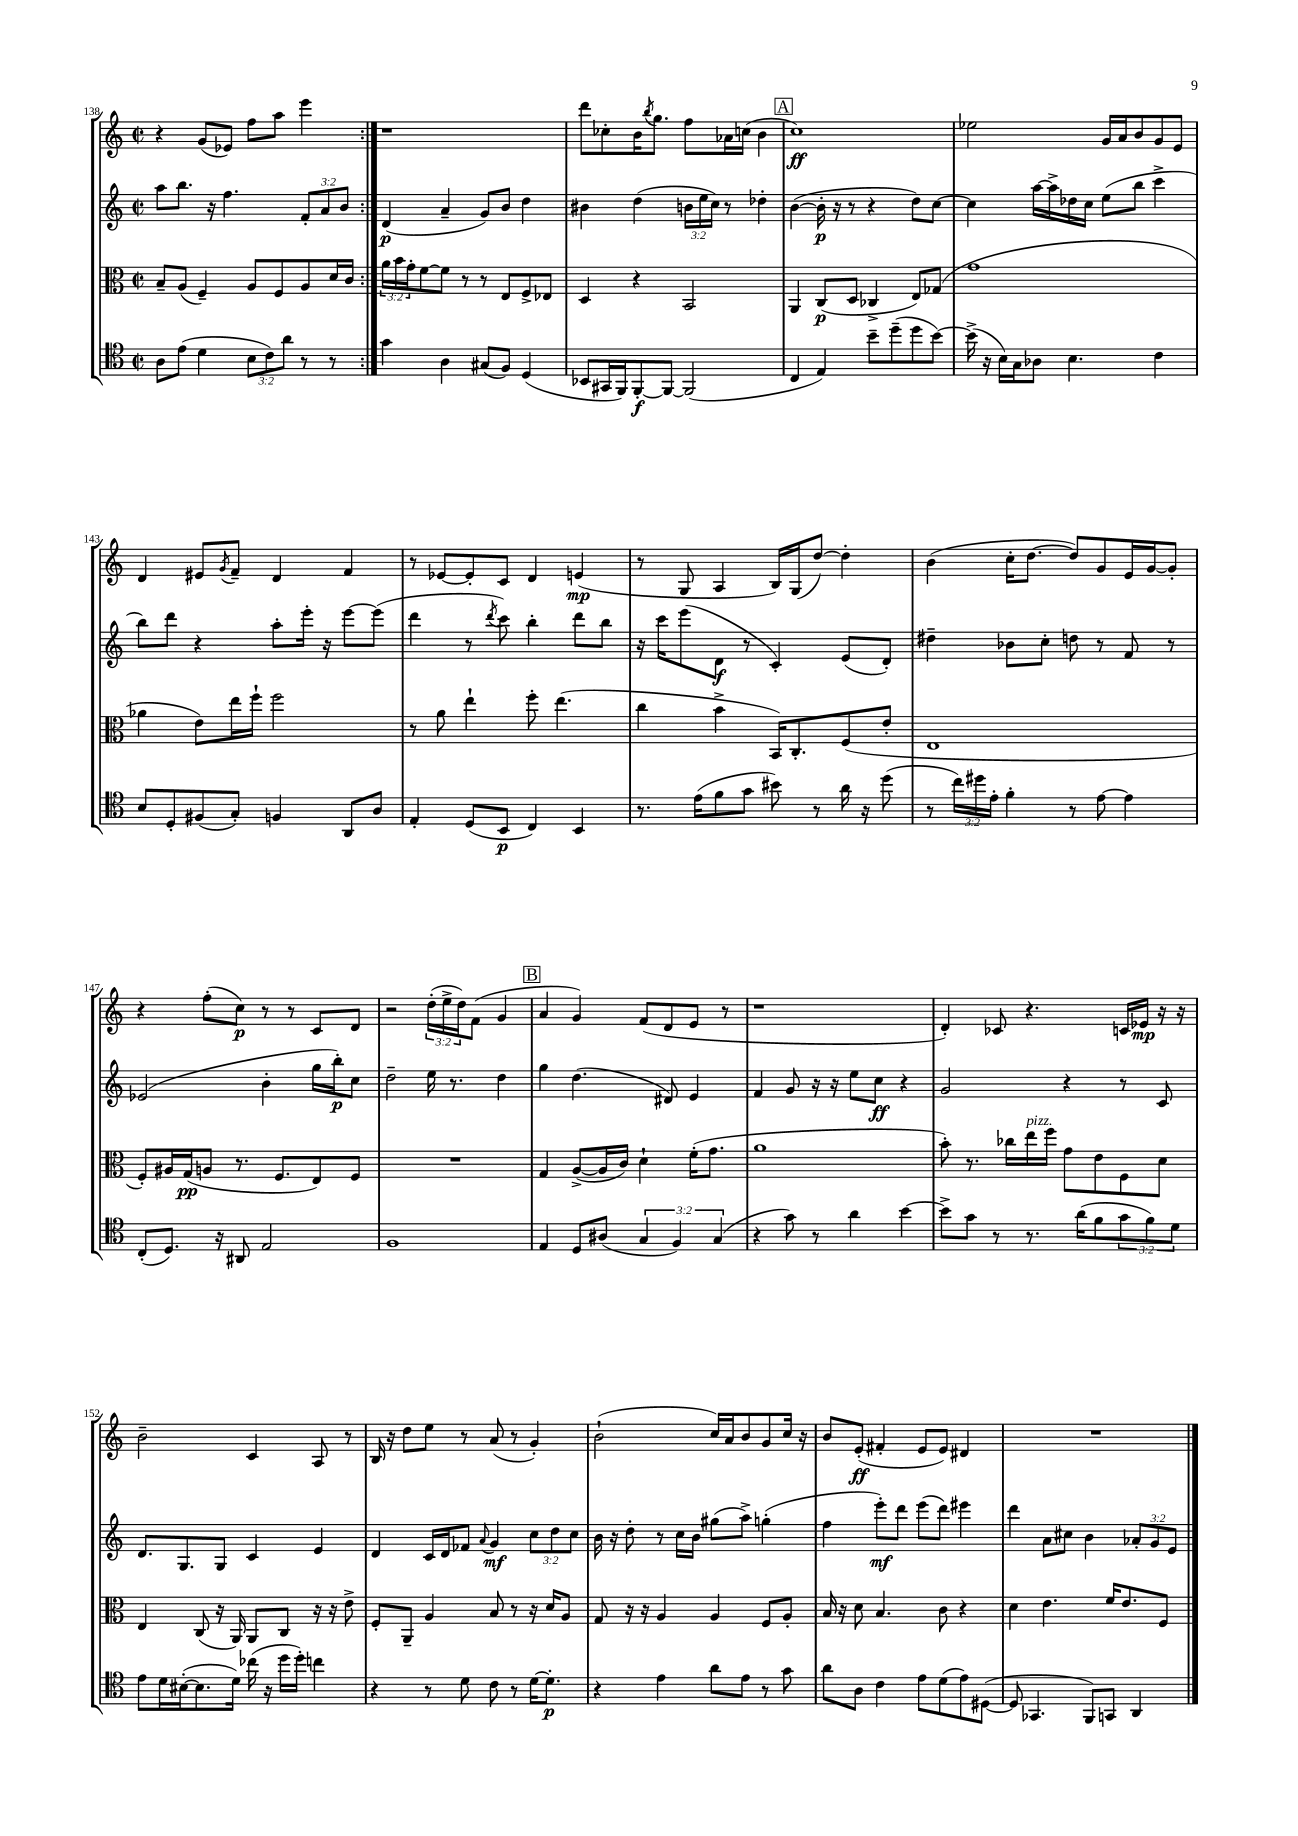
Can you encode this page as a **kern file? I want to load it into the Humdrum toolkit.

**kern	**kern	**kern	**kern
*staff4	*staff3	*staff2	*staff1
*clefC4	*clefC3	*clefG2	*clefG2
*k[]	*k[]	*k[]	*k[]
*M2/2	*M2/2	*M2/2	*M2/2
*met(c|)	*met(c|)	*met(c|)	*met(c|)
8A	8B~	8aa	4r
(8e	(8A	8.bb	.
4d	4F~)	.	(8g
.	.	16r	.
.	.	4.ff	8e-)
12B	8A	.	8ff
12c)	.	.	.
.	8F	.	8aa
12a	.	.	.
8r	8A	12f'	4eee
.	.	12a	.
8r	16d	.	.
.	.	12b	.
.	16c	.	.
=:|!	=:|!	=:|!	=:|!
4g	24a	(4d	1r
.	24b	.	.
.	24g'	.	.
.	[8f	.	.
4A	8f]	4a~	.
.	8r	.	.
(8G#	8r	8g)	.
8F)	8E	8b	.
(4D	8F^	4dd	.
.	8E-	.	.
=	=	=	=
8BB-	4D	4b#	8ddd
16GG#	.	.	8cc-'
16FF)	.	.	.
[8FF'	4r	(4dd	16b
.	.	.	8qbb
.	.	.	8.gg
8FF_	.	.	.
(2FF]	2BB	24b	8ff
.	.	24ee	.
.	.	24cc)	.
.	.	8r	16a-
.	.	.	(16cc
.	.	4dd-'	4b
=	=	=	=
4C	4AA	([4b	1cc)
4E)	(8C	16b']	.
.	.	16r	.
.	8D	8r	.
8b~	4C-^	4r	.
(8dd~	.	.	.
8dd	8E)	8dd)	.
[8b)	(8G-	[8cc	.
=	=	=	=
(16b^]	1g	4cc]	2ee-
16r	.	.	.
16B)	.	.	.
16G	.	.	.
8A-	.	[16aa	.
.	.	16aa^]	.
4.B	.	16dd-	.
.	.	16cc	.
.	.	(8ee	16g
.	.	.	16a
.	.	8bb	8b
4c	.	4ccc^	8g
.	.	.	8e
=	=	=	=
8B	4a-	8bb)	4d
8D'	.	8ddd	.
(8F#	8e)	4r	8e#
.	.	.	8qg
8G')	16ee	.	8f~
.	16ff`	.	.
4F	2ff	8aa'	4d
.	.	16eee'	.
.	.	16r	.
8AA	.	[8eee	4f
8A	.	(8eee]	.
=	=	=	=
4E'	8r	4ddd	8r
.	8a	.	[8e-
(8D	4ee`	8r	8e-']
.	.	8qddd	.
8BB	.	8ccc)	8c
4C)	8ff'	4bb'	4d
.	(4.ee	.	.
4BB	.	8ddd	(4e
.	.	8bb	.
=	=	=	=
8.r	4cc	16r	8r
.	.	16ccc	.
.	.	(8eee	8G
(16e	.	.	.
8f	4b^	8d	4A
8g	.	8r	.
8b#)	16BB)	4c')	16B)
.	8.C'	.	(16G
8r	.	.	[8dd)
16a	(8F	(8e	4dd']
16r	.	.	.
(8dd	8e'	8d')	.
=	=	=	=
8r	1E	4dd#~	(4b
24cc)	.	.	.
24dd#	.	.	.
24e'	.	.	.
4f'	.	8b-	16cc'
.	.	.	[8.dd
.	.	8cc'	.
8r	.	8dd	8dd])
[8e	.	8r	8g
4e]	.	8f	16e
.	.	.	[16g
.	.	8r	8g']
=	=	=	=
(8C'	8F')	(2e-	4r
8.D)	16A#	.	.
.	(16G	.	.
.	8A	.	(8ff'
16r	.	.	.
8AA#	8.r	.	8cc)
2E	.	4b'	8r
.	8.F	.	.
.	.	.	8r
.	8E)	16gg	8c
.	.	16bb')	.
.	8F	8cc	8d
=	=	=	=
1F	1r	2dd~	2r
.	.	16ee	(24dd'
.	.	.	24ee^
.	.	8.r	.
.	.	.	24dd)
.	.	.	(8f
.	.	4dd	4g
=	=	=	=
4E	4G	4gg	4a
8D	([8A^	(4.dd	4g)
(8A#	16A]	.	.
.	16c)	.	.
6G	4d`	.	(8f
.	.	8d#)	8d
6F)	.	.	.
.	(16f'	4e	8e
.	8.g	.	.
(6G	.	.	.
.	.	.	8r
=	=	=	=
4r	1a	4f	1r
8g)	.	8g	.
8r	.	16r	.
.	.	16r	.
4a	.	8ee	.
.	.	8cc	.
[4b	.	4r	.
=	=	=	=
8b^]	8b')	2g	4d')
8g	8.r	.	.
8r	.	.	8c-
.	16cc-	.	.
8.r	16ee	.	4.r
.	16ff	.	.
.	8g	4r	.
(16a	.	.	.
8f	8e	.	.
12g	8F	8r	16c
.	.	.	16e-
12f)	.	.	.
.	8d	8c	16r
12d	.	.	.
.	.	.	16r
=	=	=	=
8e	4E	8.d	2b~
16d	.	.	.
([16B#'	.	8.G	.
8.B#]	(8C	.	.
.	16r	8G	.
16d)	16AA)	.	.
(16cc-	8AA	4c	4c
16r	.	.	.
16dd	8C	.	.
16dd')	.	.	.
4cc	16r	4e	8A
.	16r	.	.
.	8e^	.	8r
=	=	=	=
4r	8F'	4d	16B
.	.	.	16r
.	8AA~	.	8dd
8r	4A	16c	8ee
.	.	16d	.
8d	.	8f-	8r
.	.	8qqa	.
8c	8B	4g	(8a
8r	8r	.	8r
[16d	16r	12cc	4g')
8.d']	16d	.	.
.	.	12dd	.
.	8A	.	.
.	.	12cc	.
=	=	=	=
4r	8G	16b	(2b`
.	.	16r	.
.	16r	8dd'	.
.	16r	.	.
4e	4A	8r	.
.	.	16cc	.
.	.	16b	.
8a	4A	(8gg#	16cc)
.	.	.	16a
8e	.	8aa^)	8b
8r	8F	(4gg'	8g
8g	8A'	.	16cc
.	.	.	16r
=	=	=	=
8a	16B	4ff	8b
.	16r	.	.
8A	8d	.	(8e'
4c	4.B	8eee')	4f#'
.	.	8ddd	.
8e	.	(8eee	8e
(8d	8c	8ddd)	8e)
8e)	4r	4eee#	4d#
([8D#	.	.	.
=	=	=	=
8D#]	4d	4ddd	1r
4.GG-	.	.	.
.	4.e	8a	.
.	.	8cc#	.
8FF)	.	4b	.
8GG	16f	.	.
.	8.e	.	.
4AA	.	12a-'	.
.	.	12g	.
.	8F	.	.
.	.	12e	.
==	==	==	==
*-	*-	*-	*-
